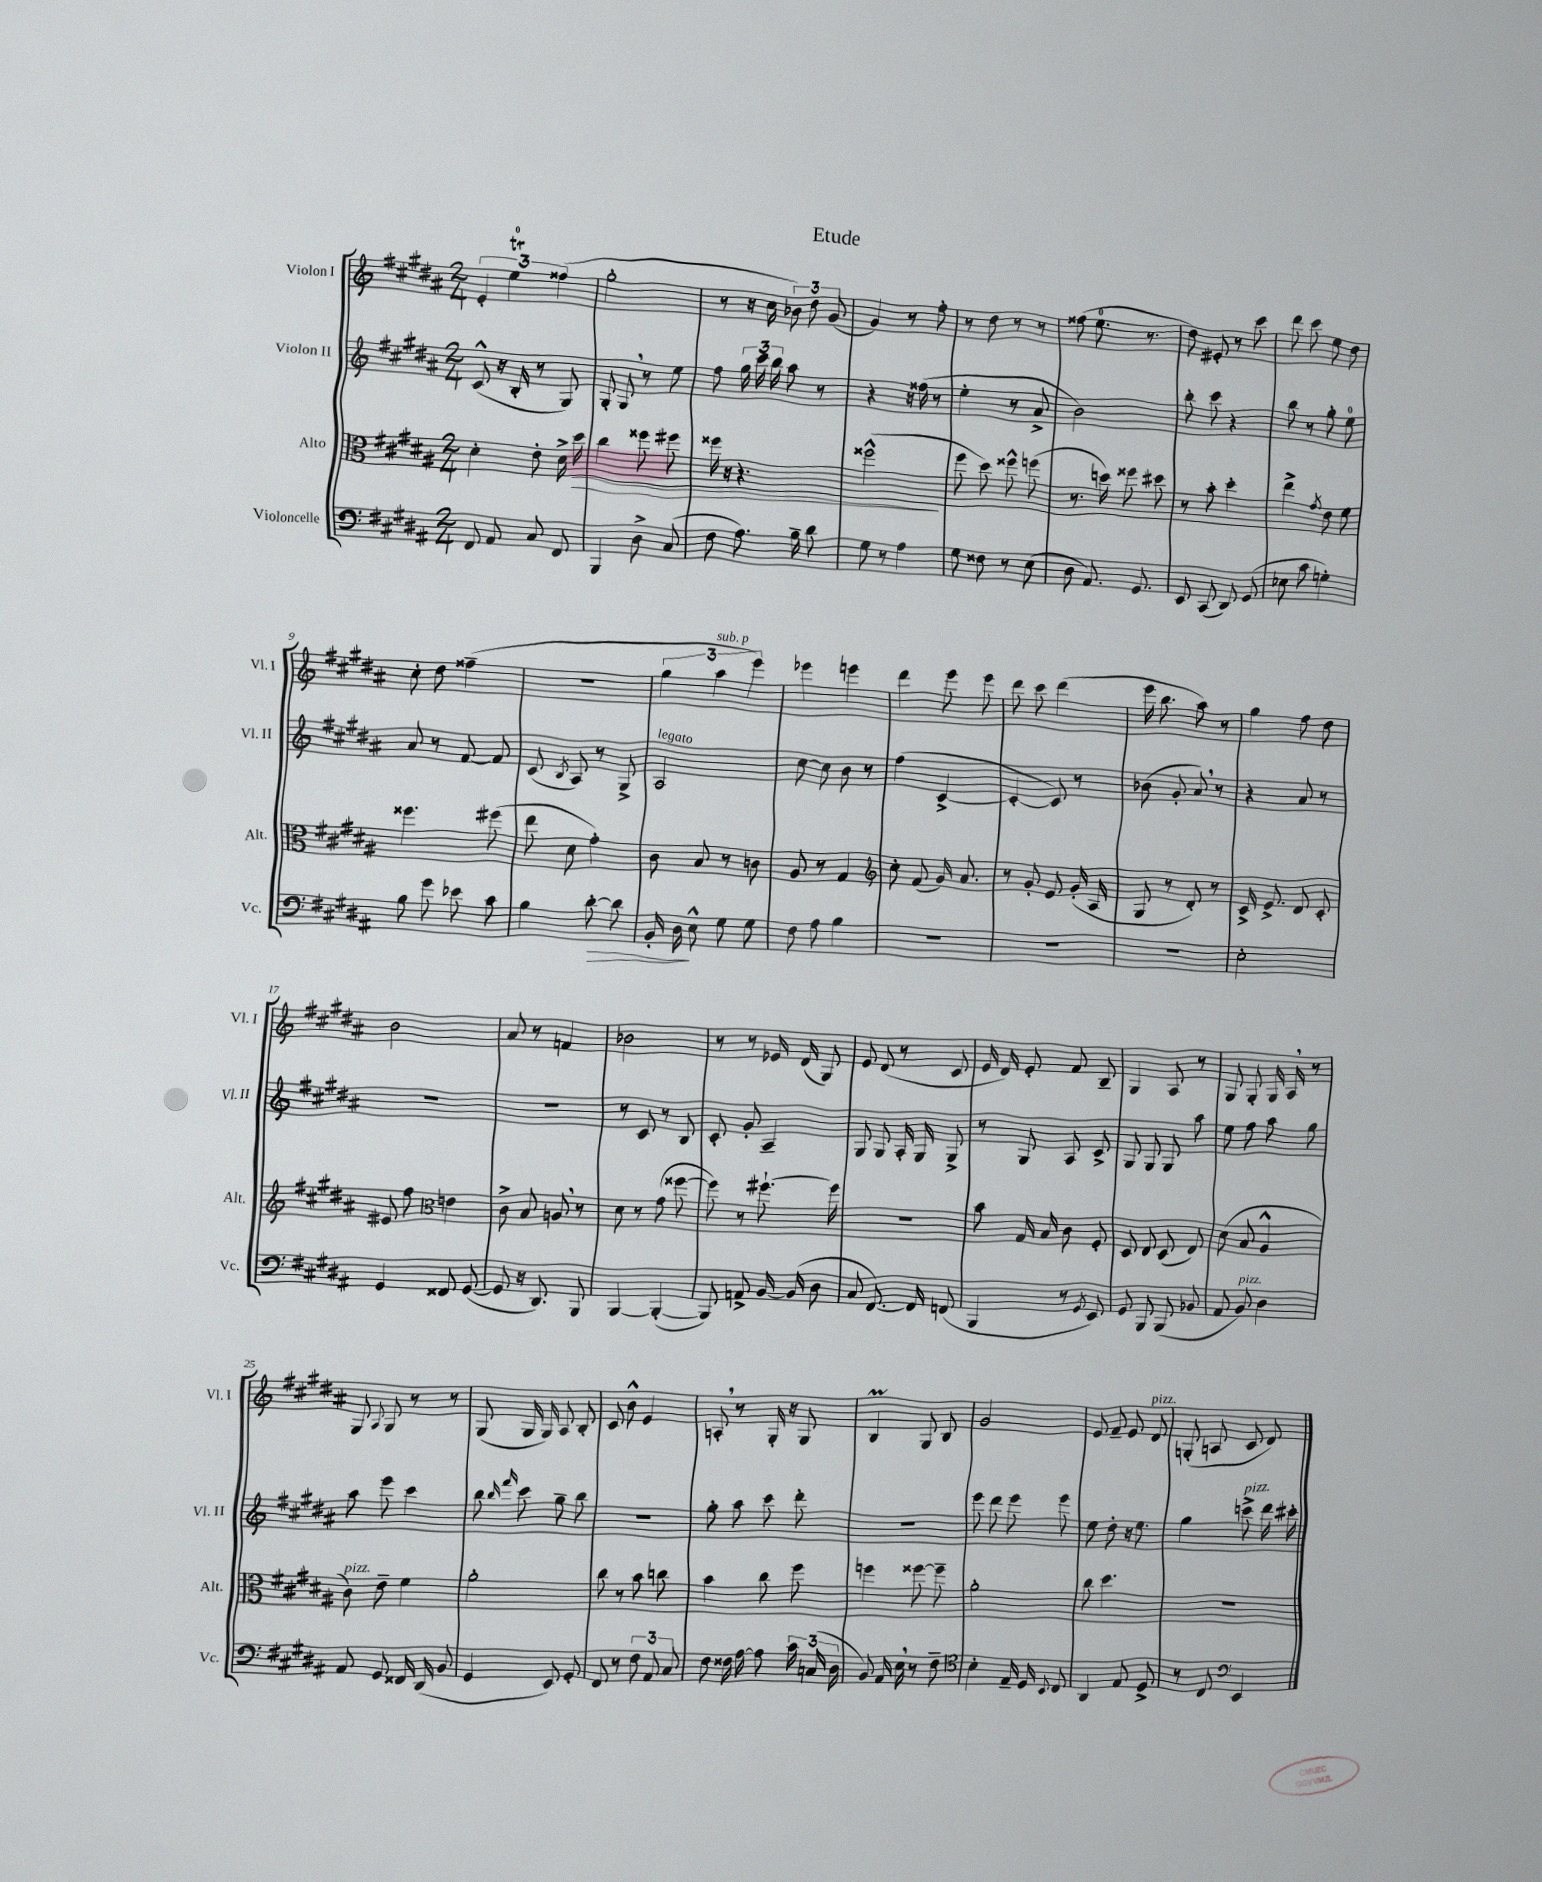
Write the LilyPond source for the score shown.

\header { title = "Etude" }
<<
\new StaffGroup <<
\new Staff = "s0" \with { instrumentName = "Violon I" shortInstrumentName = "Vl. I" } {
    \clef treble \key b \major \numericTimeSignature \time 2/4
    \autoBeamOff \tuplet 3/2 { e'4-. e''4-0\trill fisis''4( } |
    gis''2-. |
    r8 r16 cis''16 \tuplet 3/2 { bes'8) dis''8 gis'8( } |
    gis'4) r8 fis''8-. |
    r8 dis''8 r8 r8 |
    fisis''8( e''8.-0 r8. |
    dis''8) eis'8-. r8 cis'''8 |
    dis'''8 cis'''8 e''8 dis''8 |
    cis''8-. dis''8 fisis''4--( |
    r2 |
    \tuplet 3/2 { gis''4 ais''4^\markup { \italic "sub. p" } e'''4) } |
    ees'''4 e'''4 |
    dis'''4 e'''8 e'''8 |
    dis'''8 cis'''8 dis'''4( |
    e'''16 b''8. ais''8) r8 |
    gis''4 fis''8 dis''8 |
    b'2 |
    ais'8 r8 f'4 |
    bes'2 |
    r8 r8 ees'16 dis'16( gis8) |
    e'8 dis'8( r8 cis'8 |
    e'16 dis'16) e'8-. fis'8 b8-- |
    gis4 ais8 r8 |
    gis8 gis8-. gis16 ais16 \breathe r8 |
    gis8 \appoggiatura { ais8 } gis8 r8 r8 |
    gis8( gis16 gis16) ais8 b8-. |
    cis'8 b'8-^ e'4 |
    a8-. \breathe r8 gis16-. r16 gis8 |
    b4\prall gis8 b8 |
    gis'2 |
    e'8 fis'8-- e'8 dis'8^\markup { \italic "pizz." } |
    g8-.( a8 cis'8 dis'8) \bar "|." |
}
\new Staff = "s1" \with { instrumentName = "Violon II" shortInstrumentName = "Vl. II" } {
    \clef treble \key b \major \numericTimeSignature \time 2/4
    \autoBeamOff cis'8-^( r16 b16-. r8 gis8) |
    gis8-. gis8 \breathe r8 e''8 |
    fis''8 \tuplet 3/2 { gis''16 cis'''16 b''16 } ais''8 r8 |
    r4 r16 fisis''16( r8 |
    e''4-. r8 ais'8-> |
    b'2) |
    b''8-. cis'''8 r4 |
    b''8 r8 gis''8-. e''8-0 |
    ais'8 r8 fis'8~ fis'8 |
    cis'8( \acciaccatura { b8 } ais8) r8 gis8-> |
    ais2^\markup { \italic "legato" } |
    cis''8~ cis''8 b'8 r8 |
    fis''4( cis'4~-> |
    cis'4~-. cis'8) r8 |
    bes'8( gis'8-. ais'8) \breathe r8 |
    r4 ais'8 r8 |
    R2 |
    R2 |
    r8 cis'8 r8 b8 |
    cis'8-. gis'8-. ais4-- |
    gis8 gis8 ais16-. gis16 gis8-> |
    r8 gis8 ais8 cis'8-> |
    gis8 gis8 gis8 ais''8 |
    e''8 fis''8 ais''8 gis''8 |
    ais''8 e'''8 cis'''4 |
    b''8 \grace { b''16 fis'''16 } cis'''8 gis''8-- b''8 |
    r2 |
    gis''8-. ais''8 cis'''8 dis'''8-. |
    r2 |
    e'''8 dis'''8 e'''8 e'''8 |
    e''8 dis''8-. r16 e''8. |
    gis''4 c'''8->^\markup { \italic "pizz." } dis'''16 cis'''16-. \bar "|." |
}
\new Staff = "s2" \with { instrumentName = "Alto" shortInstrumentName = "Alt." } {
    \clef alto \key b \major \numericTimeSignature \time 2/4
    \autoBeamOff dis'4-. e'8-. dis'16-> dis''16\> |
    cis''4 fisis''8 fis''8 |
    fisis''16 r16 r4. |
    fisis''2-^\!( |
    fis''8 dis''8) fisis''8-^ f''8( |
    r8. d''16) fisis''8 dis''8 |
    r8 b'8-. dis''4-. |
    e''4-> \acciaccatura { gis'8 } e'8 fis'8 |
    fisis''4. fis''8( |
    e''8 dis'8 gis'4-.) |
    cis'8 b8 r8 c'8 |
    ais8 r8 gis4 |
    \clef treble cis''8-. fis'8( gis'16) ais'8. |
    r8 gis'8-. e'8 gis'16-.( ais16 |
    gis8 r8 dis'8-.) r8 |
    cis'16-> e'8.-> dis'8 cis'8-. |
    eis'8 fis''8 \clef alto e'4 |
    cis'8-> b8 a8 \breathe r8 |
    dis'8 r8 gis'8( fisis''8~ |
    fisis''8) r8 fis''8.~-! fis''16 |
    r2 |
    b'8 gis16 b16 cis'8 fis8-. |
    dis8 e8 dis8( e8) |
    dis'8( b8 ais4-^ |
    cis'8^\markup { \italic "pizz." }) e'8-- fis'4 |
    ais'2-. |
    cis''8 r8 b'8 c''8 |
    b'4 cis''8 fis''8 |
    f''4 fisis''8~ fisis''8-- |
    ais'2-. |
    cis''8 dis''4. |
    R2 \bar "|." |
}
\new Staff = "s3" \with { instrumentName = "Violoncelle" shortInstrumentName = "Vc." } {
    \clef bass \key b \major \numericTimeSignature \time 2/4
    \autoBeamOff fis,8 ais,8 cis8 fis,8 |
    b,,4 dis8-> cis8( |
    fis8 ais8.) b16-- dis'8 |
    gis8 r8 ais4 |
    gis8 fisis8 r8 e8( |
    dis8 ais,8.) gis,8. |
    e,8 cis,8( dis,8) gis,8( |
    ees8 cis'8 g4-.) |
    b8 gis'8 ees'8 cis'8 |
    b4 dis'8~-.\> dis'8 |
    b,16-. dis16\! e8-^ gis8 gis8 |
    fis8 ais8 b4 |
    R2 |
    R2 |
    R2 |
    e2-. |
    gis,4 fisis,8 gis,8~( |
    gis,8 r16 dis,8.) b,,8 |
    b,,4~ b,,4~-.( |
    b,,8) a,8-> b,16~ b,16( dis8 |
    cis8 fis,8.~) fis,16 f,8( |
    b,,4 r8 \acciaccatura { gis,8 } e,8) |
    gis,8 b,,8 b,,8( bes,8 |
    ais,8 b,8^\markup { \italic "pizz." }) dis4 |
    ais,8 gis,8 fisis,16 dis,16( b,8 |
    gis,4 e,8) gis,8-. |
    fis,8 r8 \tuplet 3/2 { fis8 ais,8 cis8 } |
    fis8 fisis16 ais16~ ais8 \tuplet 3/2 { cis'16 c16( dis16 } |
    b,8) ais,16 e16 \breathe r8 fis8-- |
    \clef tenor b4-. e16-- dis16 \appoggiatura { b,8 } cis8 |
    ais,4 e8 dis8-> |
    r8 cis8 \clef bass e,4 \bar "|." |
}
>>
>>
